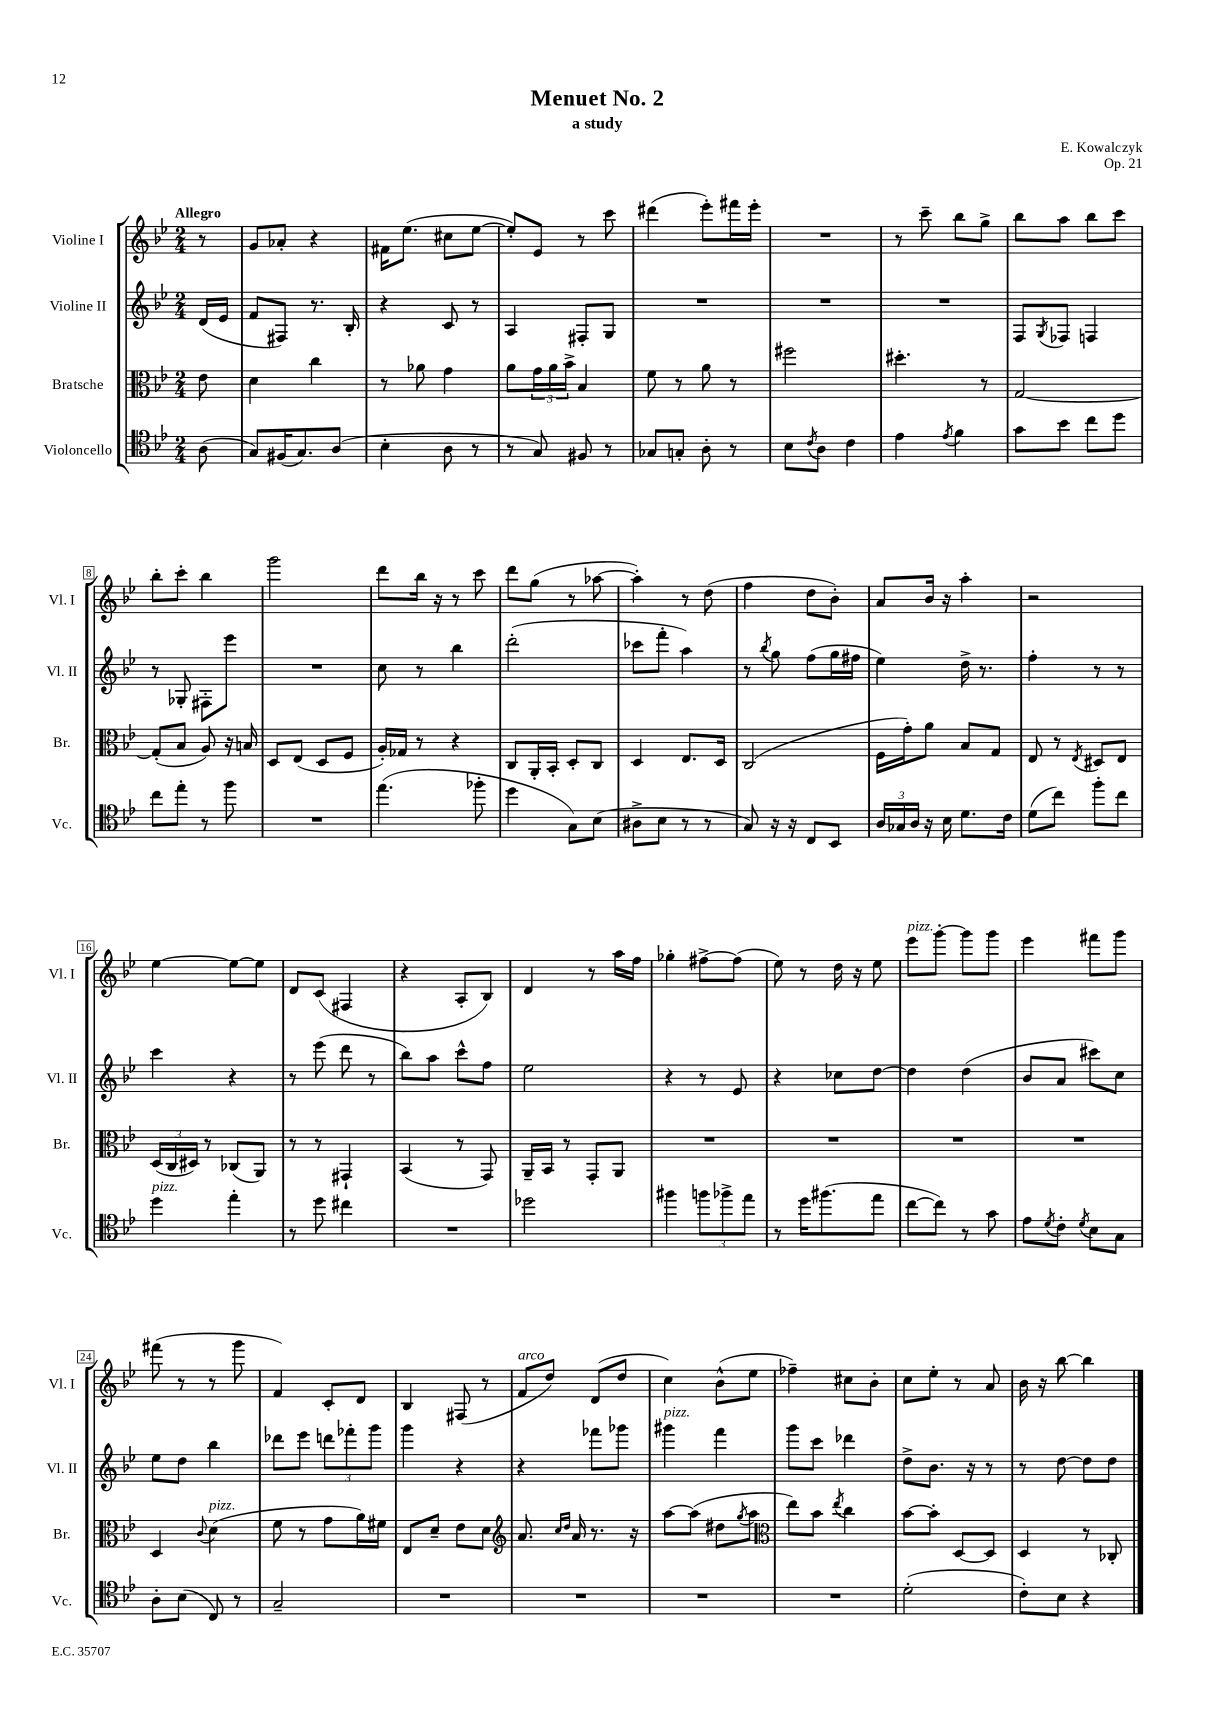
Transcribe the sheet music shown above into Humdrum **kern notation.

**kern	**kern	**kern	**kern
*staff4	*staff3	*staff2	*staff1
*clefC4	*clefC3	*clefG2	*clefG2
*k[b-e-]	*k[b-e-]	*k[b-e-]	*k[b-e-]
*M2/4	*M2/4	*M2/4	*M2/4
(8A\	8e-\	(16d/LL	8r
.	.	16e-/JJ	.
=	=	=	=
8G/L)	4d\	8f/L	8g/L
(16F#/K	.	8F#/J)	8a-'/J
8.G/)	.	.	.
.	4cc\	8.r	4r
(8A/J	.	.	.
.	.	16B-'/	.
=	=	=	=
4B-'\	8r	4r	16f#\LK
.	.	.	(8.ee-\J
.	8a-\	.	.
8A\	4g\	8c/	8cc#\L
8r	.	8r	[8ee-\J
=	=	=	=
8r	8a\L	4A/	8ee-'/]L)
8G/)	24g\L	.	8e-/J
.	24a\	.	.
.	24b-^\JJ	.	.
8F#/	4B-/	8F#'/L	8r
8r	.	8G/J	8ccc\
=	=	=	=
8G-/L	8f\	2r	(4ddd#\
8G'/J	8r	.	.
8A'\	8a\	.	8eee-'\L)
8r	8r	.	16fff#\L
.	.	.	16eee-'\JJ
=	=	=	=
8B-\L	2ff#\	2r	2r
8qc/	.	.	.
8A\J	.	.	.
4c\	.	.	.
=	=	=	=
4e-\	4.dd#'\	2r	8r
.	.	.	8ccc~\
8qe-/	.	.	.
4f\	.	.	8bb-\L
.	8r	.	8gg^\J
=	=	=	=
8g\L	[2G/	8F/L	8bb-\L
.	.	8qG/	.
8b-\J	.	8F-/J	8aa\J
8cc\L	.	4F/	8bb-\L
8dd\J	.	.	8ccc\J
=	=	=	=
8cc\L	(8G'/]L	8r	8bb-'\L
8ee-'\J	8B-/J	8G-'/	8ccc'\J
8r	8A/)	8F#'\L	4bb-\
8ff\	16r	8eee-\J	.
.	16B/	.	.
=	=	=	=
2r	8D/L	2r	2ggg\
.	(8E-/J	.	.
.	8D/L	.	.
.	8F/J	.	.
=	=	=	=
(4.ee-\	16A'/LL)	8cc\	8ddd\L
.	16G-/JJ	.	.
.	8r	8r	16bb-\Jk
.	.	.	16r
.	4r	4bb-\	8r
8ff-'\	.	.	8ccc\
=	=	=	=
4dd\	8C/L	(2ddd'\	8ddd\L
.	16AA'/L	.	(8gg\J
.	16BB-'/JJ	.	.
8G\L)	8D'/L	.	8r
(8B-\J	8C/J	.	[8aa-\
=	=	=	=
8A#^\L	4D/	8ccc-\L	4aa-'\])
8B-\J	.	8fff'\J	.
8r	8.E-/L	4aa\)	8r
8r	.	.	(8dd\
.	16D/Jk	.	.
=	=	=	=
8G/)	(2C/	8r	4ff\
.	.	8qbb-/	.
16r	.	8gg\	.
16r	.	.	.
8C/L	.	(8ff\L	8dd\L
8BB-/J	.	16gg\L	8b-'\J)
.	.	16ff#\JJ	.
=	=	=	=
24A/LL	16F\LL	4ee-\)	8a/L
24G-/	.	.	.
.	16g'\J)	.	.
24A/JJ	.	.	.
16r	8a\J	.	16b-/Jk
16B-\	.	.	16r
8.d\L	8B-/L	16dd^\	4aa'\
.	.	8.r	.
.	8G/J	.	.
16c\Jk	.	.	.
=	=	=	=
(8d\L	8E-/	4ff'\	2r
8cc\J)	8r	.	.
.	8qE-/	.	.
8ff'\L	8D#/L	8r	.
8cc\J	8E-/J	8r	.
=	=	=	=
4dd\	(24D/LL	4ccc\	[4ee-\
.	24C/	.	.
.	24D#/JJ)	.	.
.	8r	.	.
4ee-'\	(8C-/L	4r	8ee-\_L
.	8AA/J)	.	8ee-\]J
=	=	=	=
8r	8r	8r	8d/L
8dd\	8r	(8eee-\	(8c/J
4cc#\	4GG#`/	8ddd\	4F#/
.	.	8r	.
=	=	=	=
2r	(4BB-/	8bb-\L)	4r
.	.	8aa\J	.
.	8r	8ccc^^\L	8A'/L
.	8GG/)	8ff\J	8B-/J)
=	=	=	=
2dd-\	16AA~/LL	2ee-\	4d/
.	16BB-/JJ	.	.
.	8r	.	.
.	8GG'/L	.	8r
.	8AA/J	.	16aa\LL
.	.	.	16ff\JJ
=	=	=	=
4ff#\	2r	4r	4gg-'\
12ff\L	.	8r	[8ff#^\L
12ff-^\	.	.	.
.	.	8e-/	(8ff#\]J
12ee-\J	.	.	.
=	=	=	=
8r	2r	4r	8ee-\)
16dd\LK	.	.	8r
(8.ff#\	.	.	.
.	.	8cc-\L	16dd\
.	.	.	16r
8ee-\J	.	[8dd\J	8ee-\
=	=	=	=
[8cc\L	2r	4dd\]	8eee-\L
8cc\]J)	.	.	[8ggg'\J
8r	.	(4dd\	8ggg\]L
8g\	.	.	8ggg\J
=	=	=	=
8e-\L	2r	8b-/L	4eee-\
8qd/	.	.	.
8c'\J	.	8a/J	.
8qd/	.	.	.
8B-\L	.	8ccc#\L)	8fff#\L
8G\J	.	8cc\J	8ggg\J
=	=	=	=
8A'\L	4D/	8ee-\L	(8fff#\
(8B-\J	.	8dd\J	8r
.	8qqc/	.	.
8C/)	(4d\	4bb-\	8r
8r	.	.	8ggg\
=	=	=	=
2G~/	8f\	8ddd-\L	4f/)
.	8r	8eee-\J	.
.	8g\L	12ddd\L	8c'/L
.	.	12fff-'\	.
.	16a\L)	.	8d/J
.	.	12ggg\J	.
.	16f#\JJ	.	.
=	=	=	=
2r	8E-/L	4ggg\	4B-/
.	8d~/J	.	.
.	8e-\L	4r	(8F#/
.	8d\J	.	8r
=	=	=	=
*	*clefG2	*	*
2r	8.a/	4r	8f/L
.	.	.	8dd/J)
.	16qqcc/LL	.	.
.	16qqdd/JJ	.	.
.	16a/	.	.
.	8.r	8fff-\L	(8d/L
.	.	8ggg-\J	8dd/J
.	16r	.	.
=	=	=	=
2r	[8aa\L	4ggg#\	4cc\)
.	(8aa\]J	.	.
.	8dd#\L	4fff\	(8b-^^\L
.	8qgg/	.	.
.	8aa\J	.	8ee-\J
=	=	=	=
*	*clefC3	*	*
2r	8ee-\L)	8ggg\L	4ff-~\)
.	8b-\J	8ccc\J	.
.	8qee-/	.	.
.	4cc\	4ddd-\	8cc#\L
.	.	.	8b-'\J
=	=	=	=
(2d'\	[8b-\L	8dd^\L	8cc\L
.	8b-'\]J	8.b-\J	8ee-'\J
.	[8D/L	.	8r
.	.	16r	.
.	8D/]J	8r	8a/
=	=	=	=
8c'\L)	4D/	8r	16b-\
.	.	.	16r
8B-\J	.	[8dd\	[8bb-\
4r	8r	8dd\]L	4bb-\]
.	8C-'/	8dd\J	.
==	==	==	==
*-	*-	*-	*-
